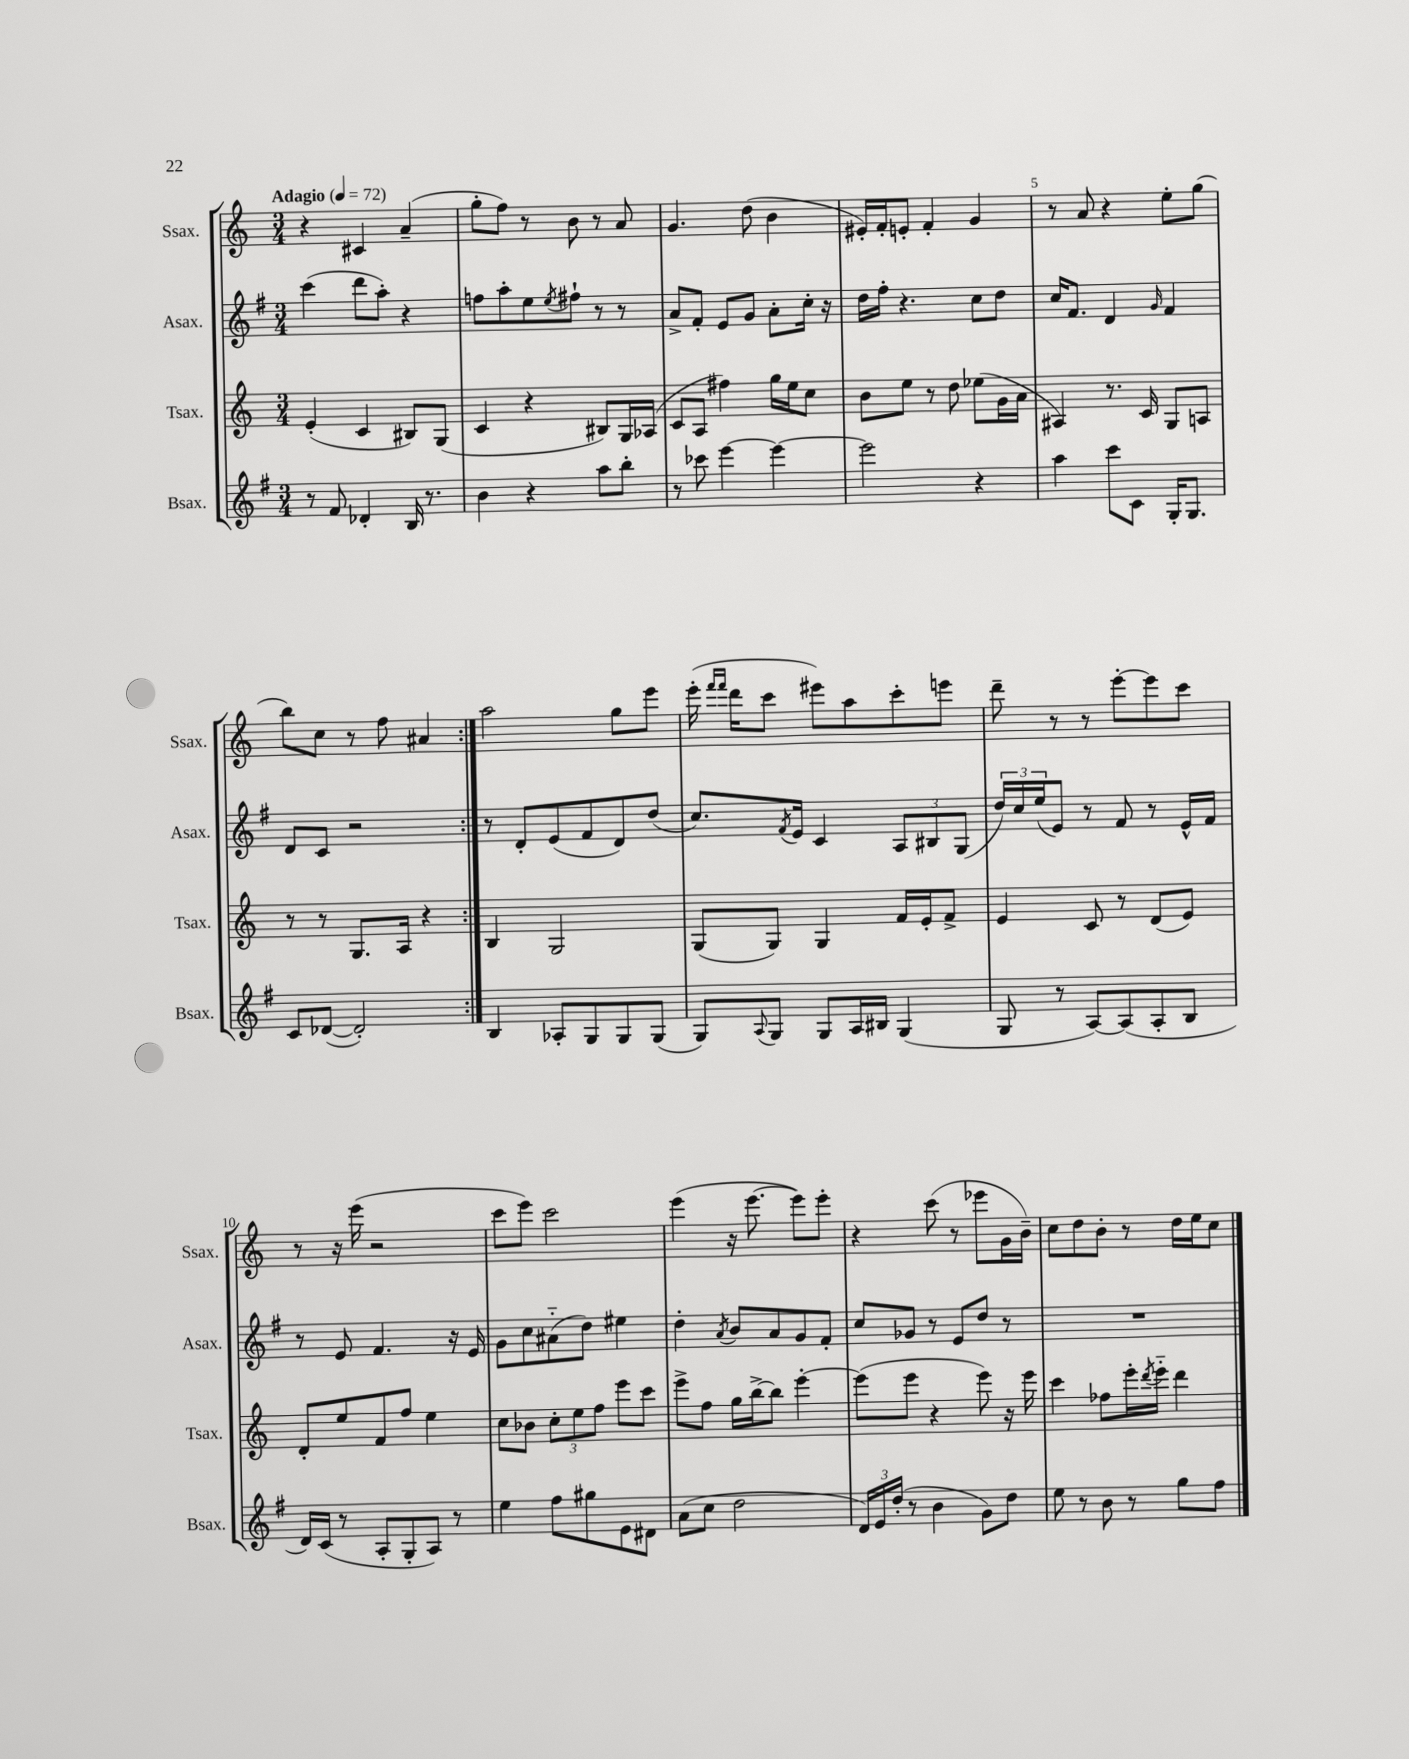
<<
\new StaffGroup <<
\new Staff = "s0" \with { instrumentName = "Ssax." shortInstrumentName = "Ssax." } {
    \clef treble \key c \major \numericTimeSignature \time 3/4 \tempo "Adagio" 4 = 72
    \repeat volta 2 { r4 cis'4 a'4--( |
    g''8-. f''8) r8 b'8 r8 a'8 |
    g'4. d''8( b'4 |
    eis'16-.) f'16-. e'8-. f'4-. g'4 |
    r8 a'8 r4 e''8-. g''8( |
    b''8) c''8 r8 f''8 ais'4 | }
    a''2 g''8 e'''8 |
    e'''16-.( \grace { f'''16 f'''16 } d'''16 c'''8 eis'''8) a''8 c'''8-. e'''8 |
    d'''8-- r8 r8 e'''8~-. e'''8 c'''8 |
    r8 r16 e'''16( r2 |
    c'''8 e'''8) c'''2 |
    e'''4( r16 e'''8.~ e'''8) e'''8-. |
    r4 c'''8( r8 ees'''8 g'16 b'16--) |
    c''8 d''8 b'8-. r8 d''16 e''16 c''8 \bar "|." |
}
\new Staff = "s1" \with { instrumentName = "Asax." shortInstrumentName = "Asax." } {
    \clef treble \key g \major \numericTimeSignature \time 3/4
    \repeat volta 2 { c'''4( d'''8 a''8-.) r4 |
    f''8 a''8-. e''8 \acciaccatura { e''8 } fis''8-! r8 r8 |
    a'8-> fis'8-. e'8 g'8 a'8-. c''16-. r16 |
    d''16 fis''16-. r4. c''8 d''8 |
    c''16 fis'8. d'4 \grace { g'16 } fis'4 |
    d'8 c'8 r2 | }
    r8 d'8-. e'8( fis'8 d'8) d''8( |
    c''8.) \acciaccatura { fis'8 } e'16 c'4 \tuplet 3/2 { a8 bis8 g8( } |
    \tuplet 3/2 { d''16) c''16 e''16( } e'8) r8 fis'8 r8 e'16-^ fis'16 |
    r8 e'8 fis'4. r16 e'16 |
    g'8 c''8 ais'8-_( d''8) eis''4 |
    d''4-. \acciaccatura { a'8 } b'8 a'8 g'8 fis'8-. |
    c''8 ges'8 r8 e'8 d''8 r8 |
    R2. \bar "|." |
}
\new Staff = "s2" \with { instrumentName = "Tsax." shortInstrumentName = "Tsax." } {
    \clef treble \key c \major \numericTimeSignature \time 3/4
    \repeat volta 2 { e'4-.( c'4 bis8) g8( |
    c'4 r4 bis8) g16 aes16( |
    c'8 a8 fis''4) g''16 e''16 c''8 |
    b'8 e''8 r8 d''8 ees''8( g'16 a'16 |
    ais4) r8. c'16 g8 a8 |
    r8 r8 g8. a16 r4 | }
    b4 g2 |
    g8( g8) g4 f'16 e'16-. f'8-> |
    e'4 c'8 r8 d'8( e'8) |
    d'8-. e''8 f'8 f''8 e''4 |
    c''8 bes'8 \tuplet 3/2 { c''8-. e''8 f''8 } e'''8 c'''8 |
    e'''8-> f''8 g''16 b''16~-> b''8 e'''4~-. |
    e'''8( e'''8 r4 e'''8) r16 e'''16 |
    c'''4 fes''8 e'''16-. \acciaccatura { d'''8 } e'''16-_ d'''4 \bar "|." |
}
\new Staff = "s3" \with { instrumentName = "Bsax." shortInstrumentName = "Bsax." } {
    \clef treble \key g \major \numericTimeSignature \time 3/4
    \repeat volta 2 { r8 fis'8 des'4-. b16 r8. |
    b'4 r4 a''8 b''8-. |
    r8 ces'''8 e'''4~ e'''4~ |
    e'''2 r4 |
    a''4 c'''8 c'8 g16-. g8. |
    c'8 des'8~( des'2-.) | }
    b4 aes8-. g8 g8 g8( |
    g8) \appoggiatura { a8 } g8 g8 a16 bis16 g4( |
    g8 r8 a8~) a8( a8-. b8 |
    d'16) c'16( r8 a8-. g8-. a8) r8 |
    e''4 fis''8 gis''8 e'8 dis'8 |
    a'8( c''8 d''2 |
    \tuplet 3/2 { d'16) e'16 d''16-.( } r8 b'4 g'8) d''8 |
    e''8 r8 b'8 r8 g''8 fis''8 \bar "|." |
}
>>
>>
\layout { \context { \Score \override BarNumber.break-visibility = ##(#f #t #t) barNumberVisibility = #(every-nth-bar-number-visible 5) } }
